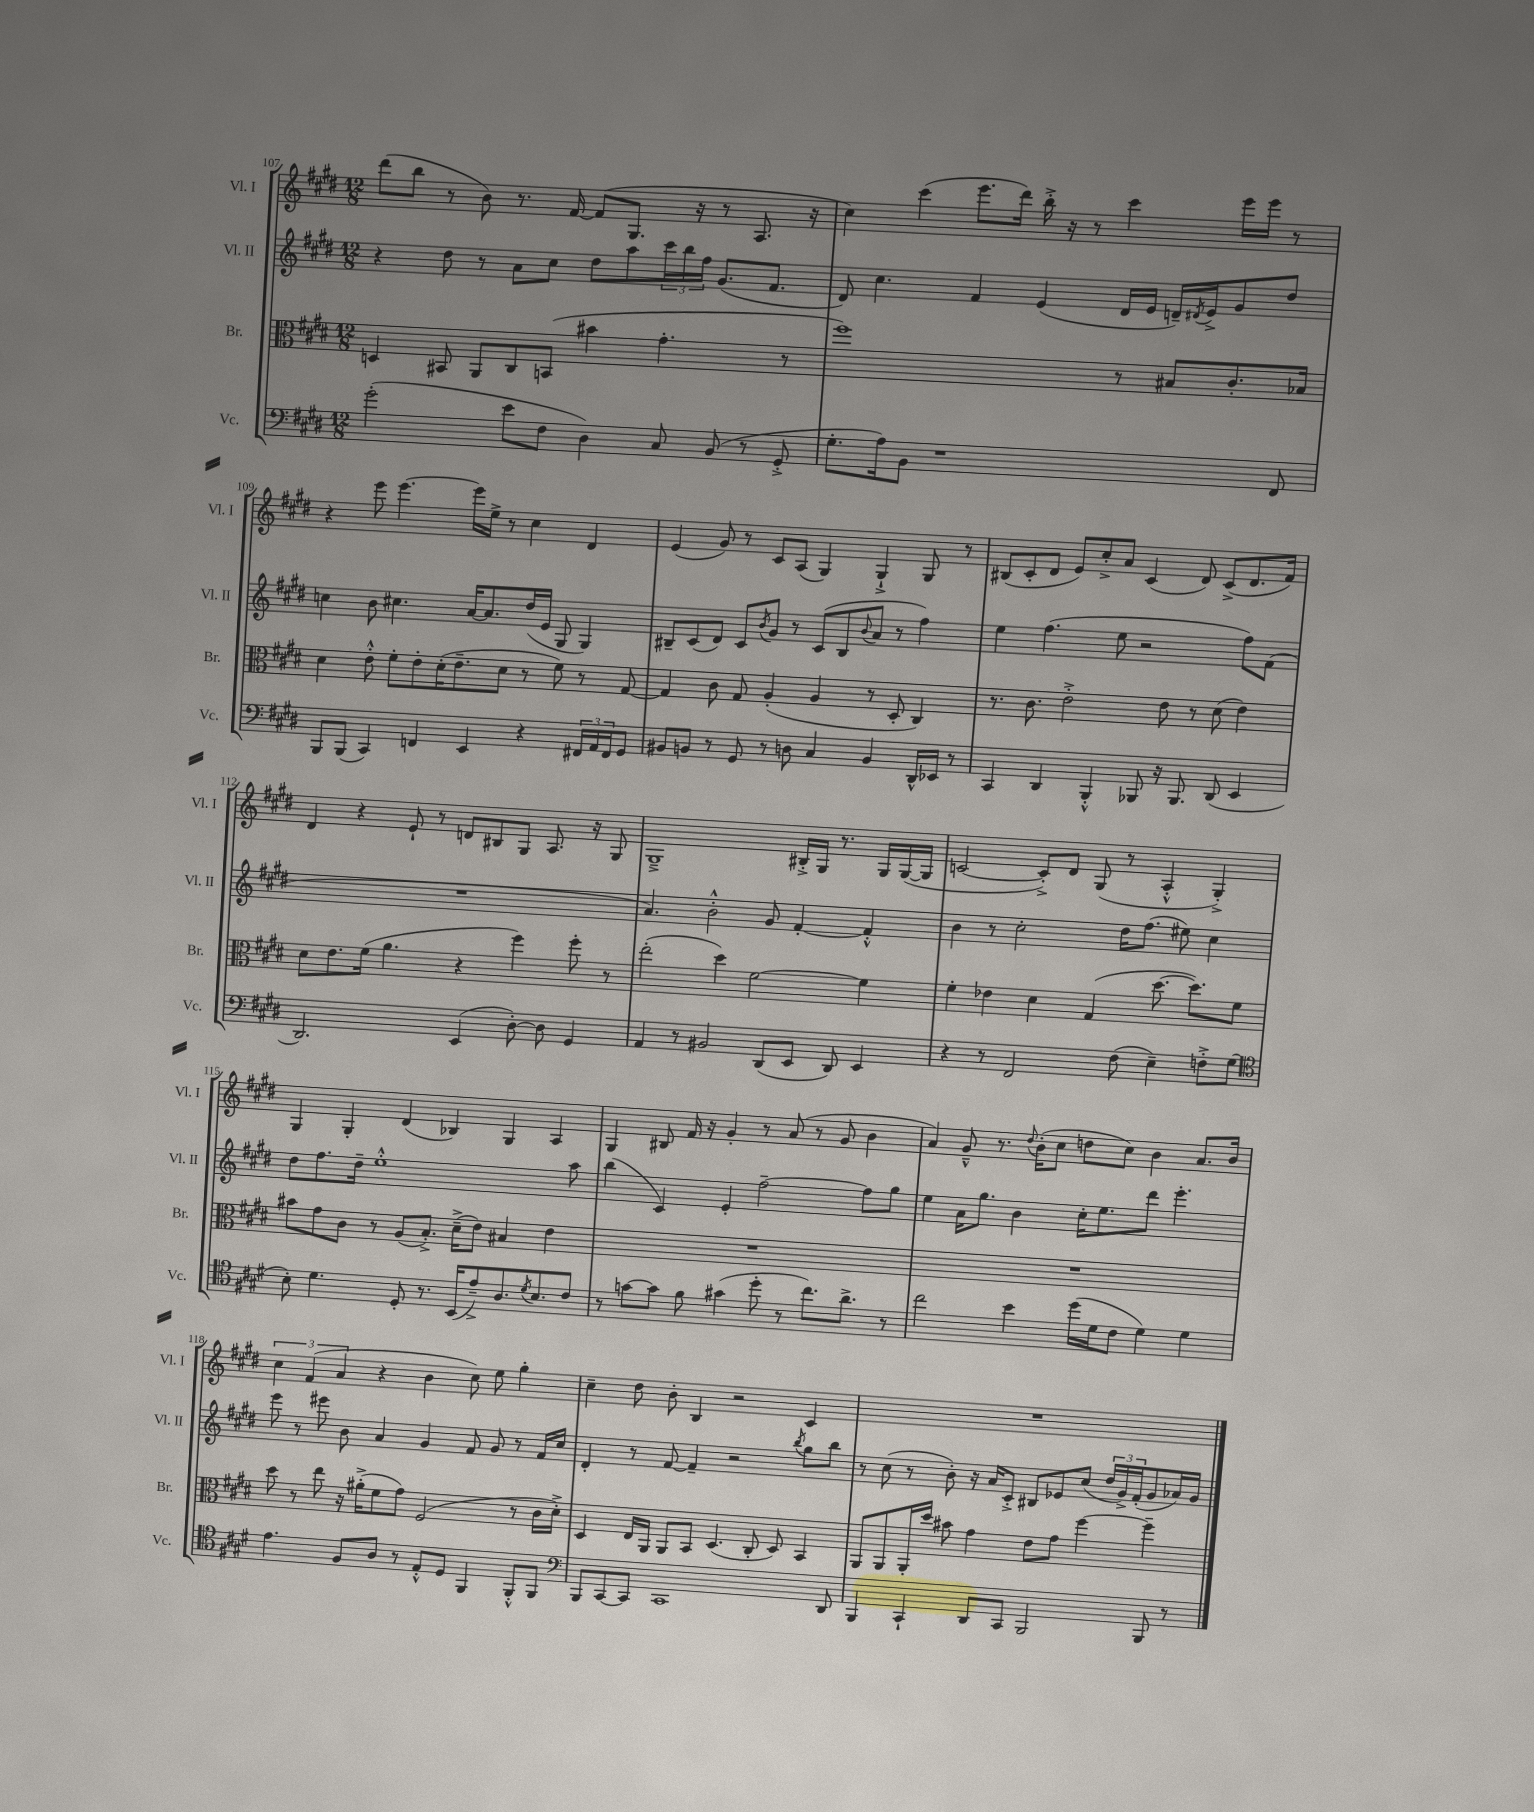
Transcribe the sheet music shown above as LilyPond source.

<<
\new StaffGroup <<
\new Staff = "s0" \with { instrumentName = "Vl. I" shortInstrumentName = "Vl. I" } {
    \clef treble \key e \major \numericTimeSignature \time 12/8
    dis'''8( b''8 r8 b'8) r8. fis'16~ fis'8( gis8. r16 r8 a8. r16 |
    cis''4) cis'''4( e'''8. dis'''16) b''16-.-> r16 r8 cis'''4 e'''16 e'''16 r8 |
    r4 e'''8 e'''4.~ e'''16 e''16-> r8 cis''4 dis'4 |
    e'4( gis'8) r8 cis'8 a8( gis4) gis4-!-> gis8 r8 |
    bis8( cis'8-. dis'8 e'8) cis''8-.-> a'8 cis'4( dis'8) cis'8->( dis'8. fis'16) |
    dis'4 r4 e'8-! r8 d'8 bis8 gis8 a8. r16 gis8 |
    gis1---> bis16-.-> gis16 r8. gis16 gis16~( gis16 |
    c'2~ c'8-.->) dis'8 gis8( r8 a4-.-^ gis4-.->) |
    gis4 gis4-. dis'4( bes4) gis4 a4 |
    gis4 bis8 fis'16 r16 gis'4-. r8 a'8( r8 gis'8 b'4 |
    a'4) gis'8---^ r8. \appoggiatura { dis''8 } b'16-.( cis''8 d''8 cis''8) b'4 a'8. b'16 |
    \tuplet 3/2 { cis''4 fis'4( a'4 } r4 b'4 cis''8) e''8 gis''4-. |
    cis''4-- dis''8 b'8-. b4 r2 cis'4 |
    R1. \bar "|." |
}
\new Staff = "s1" \with { instrumentName = "Vl. II" shortInstrumentName = "Vl. II" } {
    \clef treble \key e \major \numericTimeSignature \time 12/8
    r4 dis''8 r8 a'8 cis''8 dis''8 a''8 \tuplet 3/2 { cis'''16 b''16 fis''16 } gis'8.( fis'8. |
    dis'8) cis''4. fis'4 e'4( dis'16 e'16 d'16--) \acciaccatura { dis'8 } e'16-> gis'8 dis''8 |
    c''4 b'8 cis''4. a'16~ a'8. dis''16( e'16 gis8 gis4) |
    bis8-- cis'8( dis'8) cis'8 \acciaccatura { b'8 } gis'8 r8 cis'8( bis8 \appoggiatura { b'8 } a'8 r8 fis''4) |
    e''4 fis''4.( e''8 r2 fis''8) fis'8( |
    R1. |
    a'4.) b'2-.-^ gis'8 fis'4~-. fis'4-.-^ |
    b'4 r8 cis''2-. dis''16 fis''8.( eis''8) cis''4 |
    dis''8 fis''8. dis''16-- e''1-.-^ a''8 |
    b''4( cis'4) e'4-. fis''2~-- fis''8 gis''8 |
    e''4 a'16 gis''8. b'4 cis''16-. e''8. dis'''8 e'''4.-. |
    e'''8 r8 eis'''8 b'8 a'4 gis'4 fis'8 gis'8 r8 fis'16 cis''16 |
    dis'4-. r8 fis'8~ fis'4-- r2 \acciaccatura { b''8 } gis''8 b''8 |
    r8 cis''8( r8 b'8-.) r16 a'16 cis'8-.-> bis8 ees'8 cis''8( \tuplet 3/2 { dis''16 gis'16->) fis'16-.( } gis'8 aes'16) gis'16 \bar "|." |
}
\new Staff = "s2" \with { instrumentName = "Br." shortInstrumentName = "Br." } {
    \clef alto \key e \major \numericTimeSignature \time 12/8
    d4 bis,8 a,8 cis8 b,8( bis'4 gis'4.-. r8 |
    fis''1) r8 bis8 cis'8.-. bes16 |
    dis'4 e'8-.-^ fis'8-. e'8-. dis'16-.( e'8.-- dis'8 r8 fis'8) r8 gis8~ |
    gis4 cis'8 gis8 a4-.( a4 r8 dis8-. cis4) |
    r8. cis'8. e'2-.-> e'8 r8 dis'8( e'4) |
    dis'8 e'8. fis'16( a'4. r4 fis''4) fis''8-. r8 |
    e''2-.( dis''4) fis'2~ fis'4 |
    fis'4-. ees'4 dis'4 gis4( dis''8.~ dis''8.) fis'8 |
    bis'8 gis'8 cis'8 r8 a8( b8.-.->) dis'16--->( e'8) bis4 e'4 |
    R1. |
    R1. |
    dis''8 r8 e''8 r16 ais'16-.->( fis'8 gis'8) fis2( r8 cis'16 dis'16-.->) |
    dis4 e16 a,16 a,8 b,8 dis4.( cis8-. dis8) b,4 |
    a,8 a,8 a,16-. dis''16 bis'8 gis'4 e'8 gis'8 fis''4~ fis''4-- \bar "|." |
}
\new Staff = "s3" \with { instrumentName = "Vc." shortInstrumentName = "Vc." } {
    \clef bass \key e \major \numericTimeSignature \time 12/8
    gis'2-.( e'8 fis8 dis4) cis8 b,8( r8 gis,8-.-> |
    gis8.-. a16) b,8 r1 fis,8 |
    b,,8 b,,8( cis,4) f,4 e,4 r4 \tuplet 3/2 { fis,16 a,16 fis,16 } gis,8 |
    bis,8 b,8 r8 gis,8 r8 d8 cis4 b,4 dis,16-^ ees,16 r8 |
    cis,4 dis,4 b,,4-.-^ bes,,8 r16 bes,,8. dis,8( e,4 |
    dis,2.) e,4( dis8~-.) dis8 gis,4 |
    a,4 r8 bis,2 dis,8( e,8 dis,8) e,4 |
    r4 r8 fis,2 fis8( e4--) f8-.-> gis8( |
    \clef tenor b8-.) dis'4. dis8-. r8. b,16( e'8--->) a8. \acciaccatura { dis'8 } b8. cis'8 |
    r8 g'8~ g'8 fis'8 gis'4( dis''8-. r8 cis''8.) a'8.-> r8 |
    cis''2 b'4 dis''16( dis'16 cis'8 dis'4) dis'4 |
    e'4. fis8 a8 r8 e8-.-^ dis8 fis,4 fis,8-.-^ fis,8 |
    \clef bass b,,8 cis,8~ cis,8 cis,1 dis,8 |
    b,,4 cis,4-! dis,8 cis,8 b,,2 b,,8 r8 \bar "|." |
}
>>
>>
\layout { \context { \Score currentBarNumber = #107 } }
